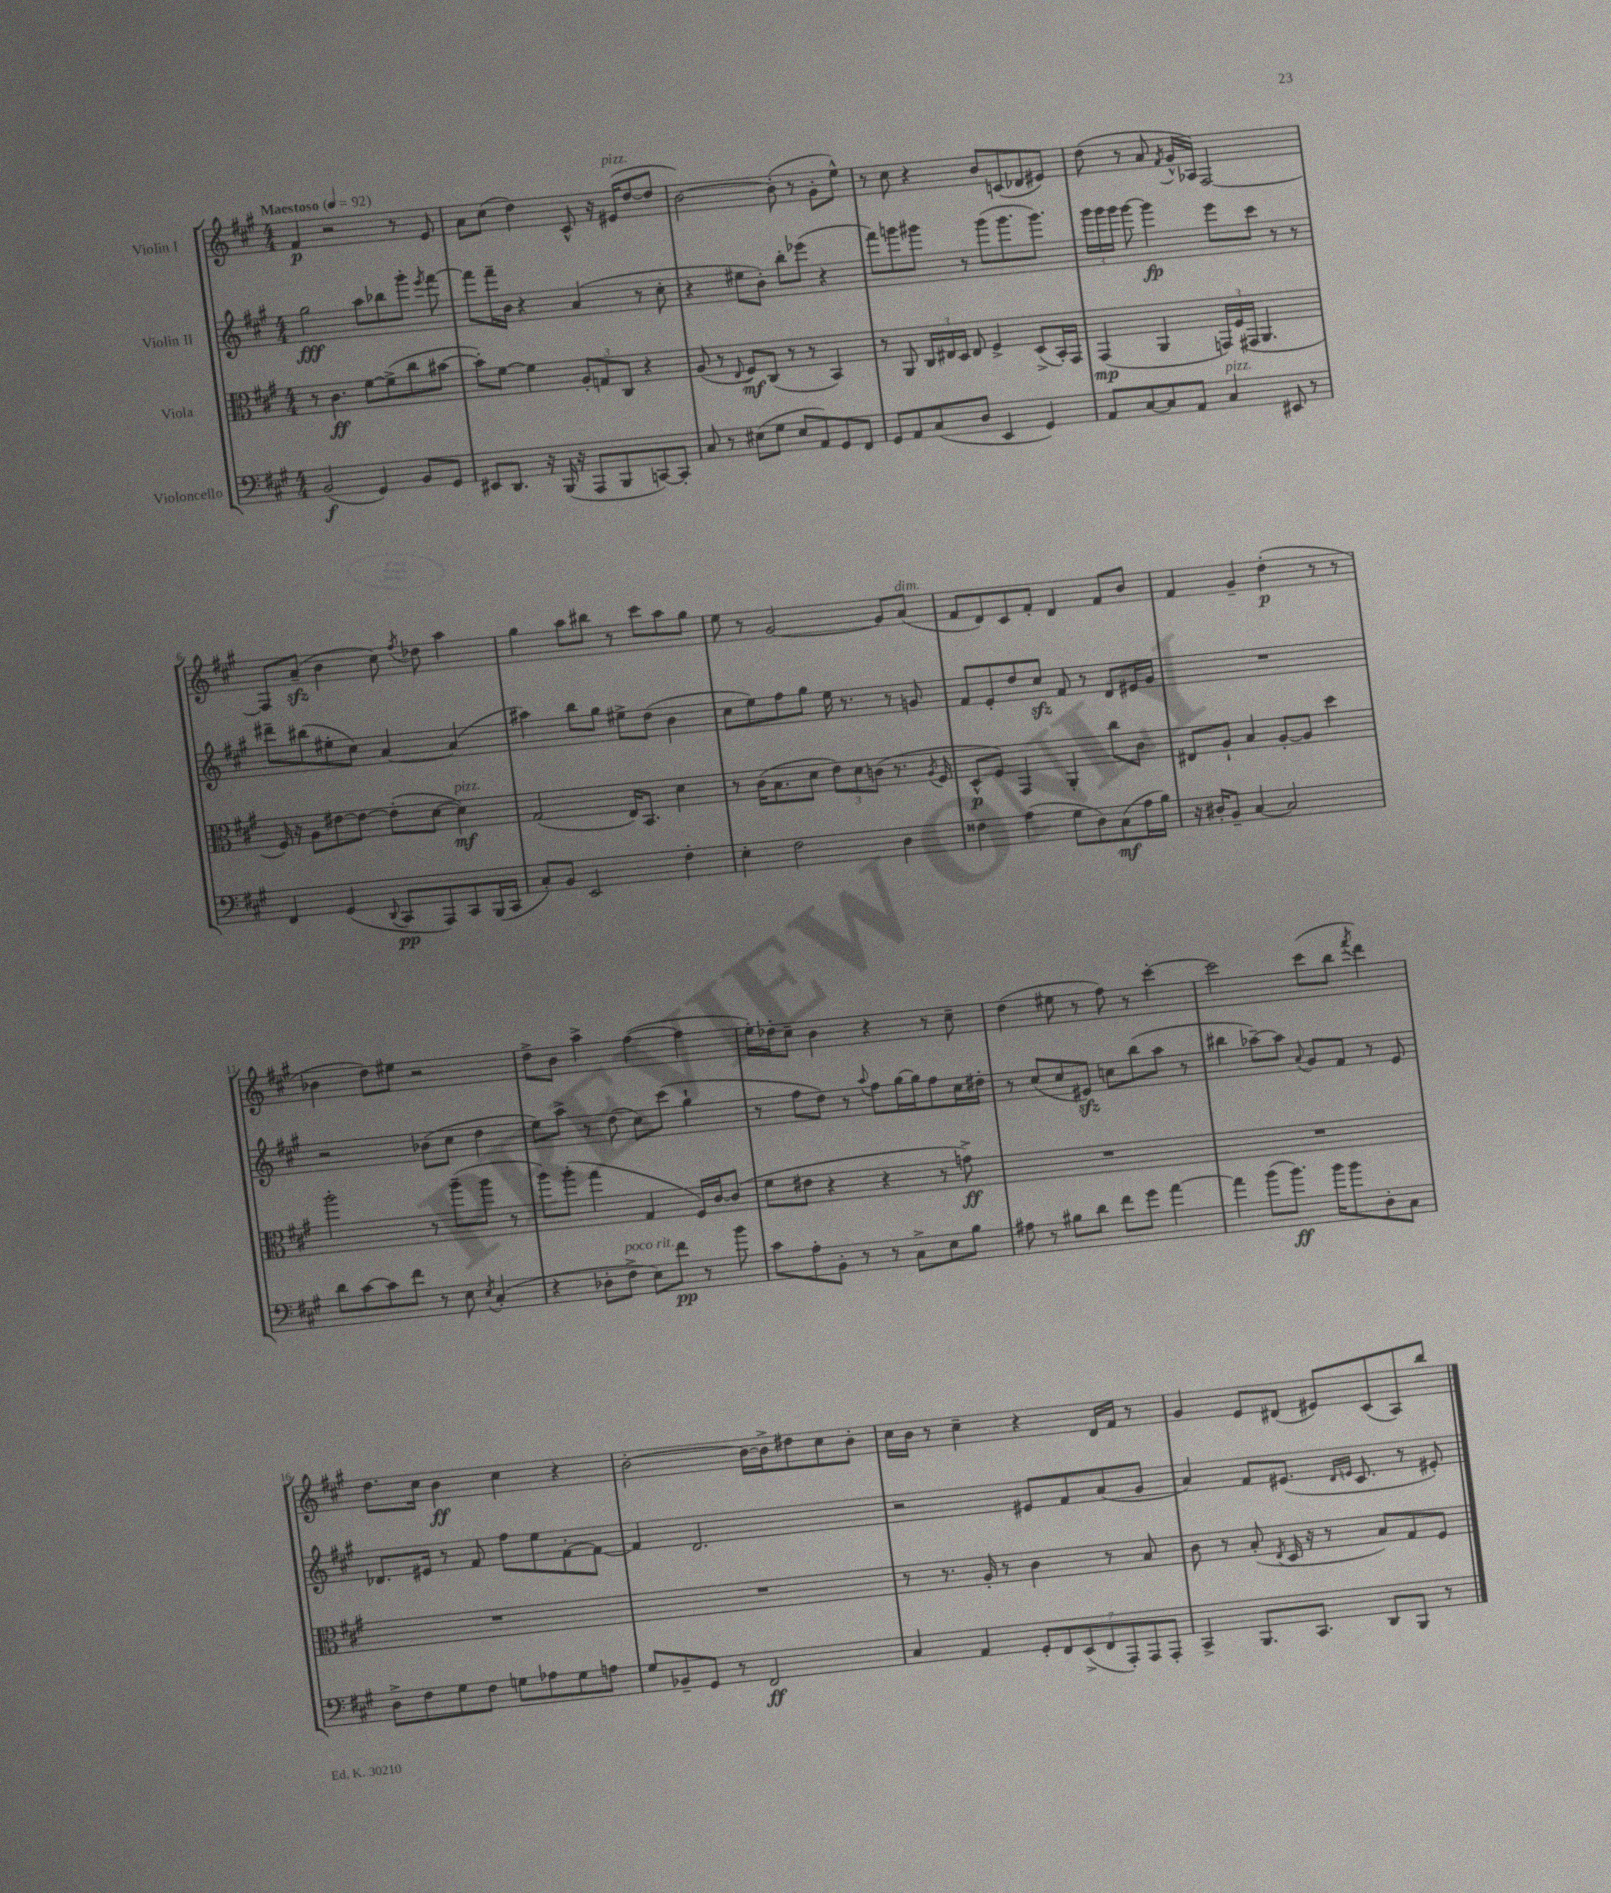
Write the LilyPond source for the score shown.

<<
\new StaffGroup <<
\new Staff = "s0" \with { instrumentName = "Violin I" } {
    \clef treble \key a \major \numericTimeSignature \time 4/4 \tempo "Maestoso" 4 = 92
    \autoBeamOff fis'4\p r2 r8 e'8 |
    a'8[ cis''8]( d''4) cis'8-^ r16 eis'16[^\markup { \italic "pizz." }( d''8~ d''8] |
    b'2~) b'8-.( r8 gis'8[-. e''8]-^) |
    r8 cis''8 r4 b'8[ c'8( des'8 eis'8]) |
    d''8( r8 a'8 \acciaccatura { fis'8 } gis'16[-^ aes16]) fis2~ |
    fis8[ a'8]--\sfz( b'4 cis''8) \acciaccatura { fis''8 } des''8 a''4 |
    gis''4 a''8[ bis''8] r8 cis'''8[ a''8 gis''8] |
    e''8 r8 gis'2~ gis'8[ a'8]^\markup { \italic "dim." }( |
    fis'8[ d'8) cis'8 fis'8]-. d'4 fis'8[ b'8] |
    fis'4 gis'4-- d''4-.\p( r8 r8 |
    bes'4 d''8[) eis''8] r2 |
    d''8[-> b'8] a''4-> fis''4~( fis''4 |
    e''16[-.) des''16-. cis''8]-- b'4 r4 r8 cis''8-- |
    d''4( eis''8 r8 fis''8) r8 cis'''4~-. |
    cis'''2 cis'''8[( b''8] \acciaccatura { fis'''8 } d'''4) |
    d''8.[ cis''16] b'4\ff cis''4 r4 |
    b'2~-. b'16[~ b'16-> dis''8 cis''8 b'8]-. |
    cis''16[ b'16] r8 cis''4-- r4 d'16[ fis'16] r8 |
    gis'4 e'8[ dis'8]( eis'8[) cis'8( a8) b''8] \bar "|." |
}
\new Staff = "s1" \with { instrumentName = "Violin II" } {
    \clef treble \key a \major \numericTimeSignature \time 4/4
    \autoBeamOff gis''2\fff a''8[ bes''8 gis'''8]-. \acciaccatura { e'''8 } fis'''8~ |
    fis'''8[ fis'''16-- b'16] r4 a'4( r8 cis''8-. |
    r4 eis''8[ b'8]-.) b''8[-. ees'''8]( r4 |
    fis'''8[) g'''8 gis'''8] r8 gis'''8[( gis'''8. gis'''8.]) |
    \tuplet 3/2 { gis'''16[ gis'''16 gis'''16] } gis'''8~ gis'''4\fp e'''8[ cis'''8] r8 r8 |
    dis'''8[-- bis''8( eis''8-. cis''8]) a'4~ a'4( |
    ais''4) b''8[ gis''8] eis''8[-> d''8]( b'4 |
    cis''8[ e''8) fis''8 gis''8] e''16 r8. r8 g'8 |
    fis'8[ e'8-. d''8 cis''8]\sfz fis'8 r8 d'8[ eis'16 gis'16] |
    R1 |
    r2 bes'8[( cis''8] d''4 |
    e''8[) a''8]-> r8 d''8( cis''8[) cis'''8]( gis''4-! |
    r8 fis''8[ d''8]) r8 \appoggiatura { a''8 } fis''8[ gis''16~ gis''16 fis''8 cis''16 dis''16]-. |
    r8 cis''8[( cis''8 eis'8]\sfz) c''8[ b''8( a''8] r8 |
    bis''4 aes''8[~--) aes''8] \appoggiatura { a'8 } gis'8[ fis'8] r8 e'8 |
    des'8.[ eis'16] r8 fis'8 fis''8[ e''8 fis'8~-. fis'8]~ |
    fis'4 d'2. |
    r2 eis'8[ fis'8 a'8( gis'8] |
    a'4) fis'8[ eis'8.]( \grace { d'16[ e'16] } cis'8. r8 eis'8-.) \bar "|." |
}
\new Staff = "s2" \with { instrumentName = "Viola" } {
    \clef alto \key a \major \numericTimeSignature \time 4/4
    \autoBeamOff r8 cis'4.\ff fis'8[~ fis'8->( cis''8 bis'8]~ |
    bis'8[-.) fis'8]~ fis'4 \tuplet 3/2 { a8[-. g8 cis8] } r4 |
    a8( r8 \appoggiatura { e8 } fis8[\mf) cis8]( r8 r8 b,4) |
    r8 a,8 \tuplet 3/2 { cis16[ eis16 d16] } eis8 fis4-> d8[->( b,16-.) gis,16] |
    gis,4\mp( a,4 \tuplet 3/2 { g,16[) fis16( gis,16] } a,4. |
    fis16) r16 a8[ eis'8~ eis'8]~ eis'8[-.( d'8]~ d'4\mf^\markup { \italic "pizz." }) |
    gis2( e16[) b,8.] d'4 |
    r8 cis'16[( b8. d'8] \tuplet 3/2 { e'8[) d'8 c'8]( } r8. \acciaccatura { a8 } fis16 |
    d8[-^\p fis8]) gis,4 a,4-. cis''8[ cis'8] |
    eis8[ a8]-! b4 a8[~-. a8] d''4 |
    a''2-. r8 a''8[--( a''8] r8 |
    a''8[) a''8]-.( gis''4 gis4 fis16[) cis'16~ cis'8]( |
    fis'8[ eis'8] r4 r4 r8 g'8->\ff) |
    R1 |
    R1 |
    R1 |
    R1 |
    r8 r8. a16-. r8 cis'4 r8 b8 |
    cis'8 r8 b8-.( \acciaccatura { e8 } d16 r16 r8 b8[) gis8 fis8] \bar "|." |
}
\new Staff = "s3" \with { instrumentName = "Violoncello" } {
    \clef bass \key a \major \numericTimeSignature \time 4/4
    \autoBeamOff b,2\f( gis,4) b,8[ gis,8] |
    eis,8[ d,8.] r16 b,,16( r16 a,,8[ b,,8 c,8~) c,8]-. |
    cis8 r8 eis8[( gis8] eis8[ a,8) gis,8 fis,8] |
    gis,8[ a,8 cis8( d8] e,4 gis,4) |
    a,8[ cis8~ cis8 a,8] cis4^\markup { \italic "pizz." } eis,8 r8 |
    fis,4 gis,4( \appoggiatura { d,8 } cis,8[\pp a,,8) cis,8 b,,16( cis,16] |
    cis8[-.) b,8] e,2 fis4-. |
    e4-. fis2 d4 |
    fisis4 a4( gis8[ d8) cis8\mf( a16 b16]) |
    r16 dis16[-. b,8]-- cis4~ cis2 |
    d'8[ cis'8~ cis'8 fis'8] r8 e8 \acciaccatura { e8 } cis4-.( |
    r4 des8[-. fis8]->^\markup { \italic "poco rit." } e8[) fis'8]\pp r8 b'8 |
    cis'8[ a8-. b,8]-. r8 r8 cis8[-> e8 b8] |
    ais8 r8 bis8[ d'8] fis'8[ gis'8] a'4~ |
    a'4 b'8[( b'8.]\ff) b'16[ b'8 d8-. cis8] |
    d8[-> fis8 gis8 fis8] g8[ aes8 g8 a8] |
    gis8[ bes,8-- gis,8] r8 fis,2\ff |
    cis4 a,4 \tuplet 7/4 { gis,8[-. fis,8 e,8->( fis,8 a,,8-.) a,,8 a,,8]-. } |
    cis,4-> b,,8.[ cis,8.] d,8[ b,,8] r8 \bar "|." |
}
>>
>>
